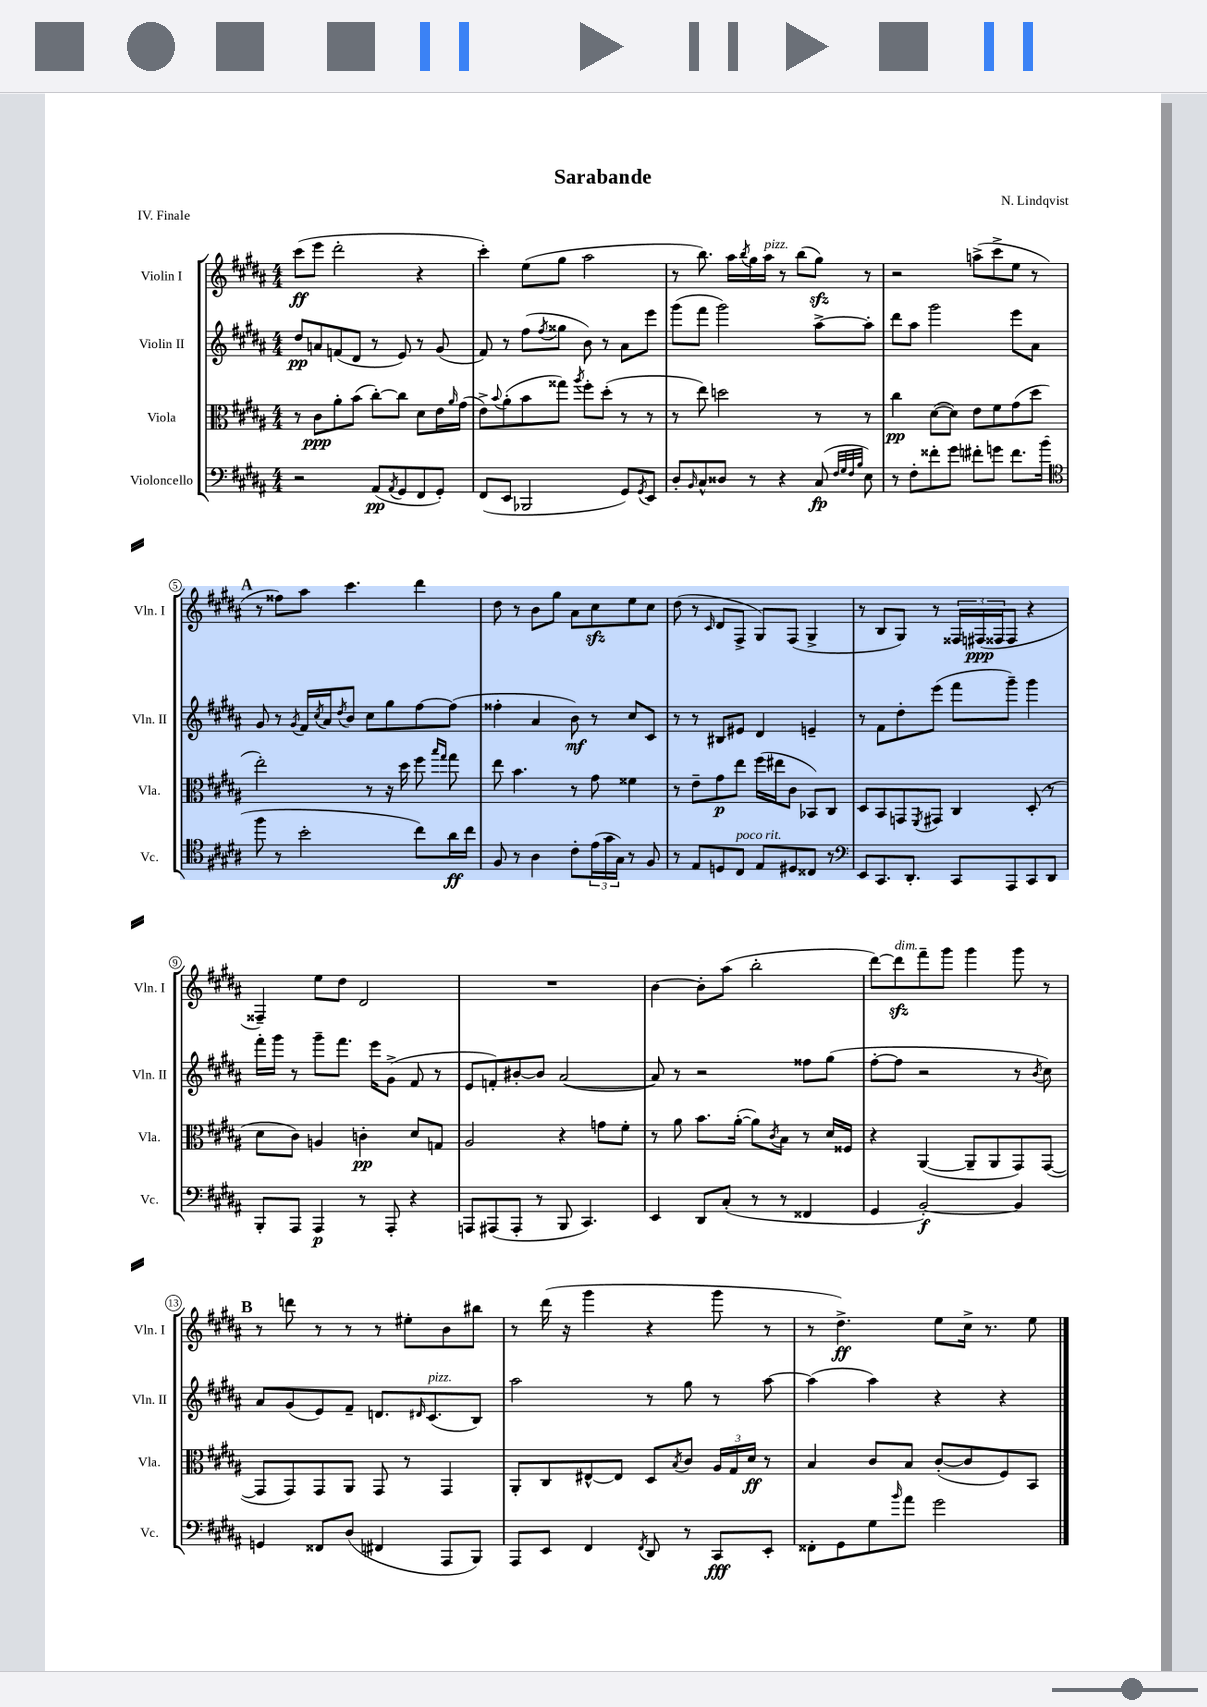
\header { title = "Sarabande" composer = "N. Lindqvist" piece = "IV. Finale" }
<<
\new StaffGroup <<
\new Staff = "s0" \with { instrumentName = "Violin I" shortInstrumentName = "Vln. I" } {
    \clef treble \key b \major \numericTimeSignature \time 4/4
    cis'''8\ff( e'''8 dis'''2-. r4 |
    cis'''4-.) e''8( gis''8 ais''2 |
    r8 b''8.) ais''16 \acciaccatura { b''8 } gis''16 ais''16^\markup { \italic "pizz." } r8 b''8( gis''8\sfz) r8 |
    r2 a''8->( cis'''8-> e''8 r8 |
    \mark \markup { \bold "A" } r8 fisis''8) ais''8 cis'''4. dis'''4 |
    dis''8 r8 b'8 gis''8 ais'8 cis''8\sfz e''8 cis''8 |
    dis''8( r8 \grace { cis'16 } dis'8 fis8-> gis8) fis8( gis4-> |
    r8 b8 gis8) r8 \tuplet 3/2 { fisis16 fis16\ppp( fisis16 } fisis8 r4 |
    fisis4--) e''8 dis''8 dis'2 |
    R1 |
    b'4~ b'8-. ais''8( b''2-. |
    dis'''8~) dis'''8\sfz^\markup { \italic "dim." } fis'''8-- gis'''8 gis'''4 gis'''8 r8 |
    \mark \markup { \bold "B" } r8 d'''8 r8 r8 r8 eis''8-. b'8 bis''8 |
    r8 dis'''16( r16 gis'''4 r4 gis'''8 r8 |
    r8 dis''4.->\ff) e''8 cis''16-> r8. e''8 \bar "|." |
}
\new Staff = "s1" \with { instrumentName = "Violin II" shortInstrumentName = "Vln. II" } {
    \clef treble \key b \major \numericTimeSignature \time 4/4
    dis''8\pp a'8 f'8( dis'8 r8 e'8) r8 gis'8( |
    fis'8) r8 fis''8( \acciaccatura { fis''8 } gisis''8 b'8) r8 ais'8 e'''8 |
    gis'''8( fis'''8 gis'''2) ais''8~-> ais''8-. |
    dis'''8 ais''8 gis'''2 e'''8 ais'8 |
    \mark \markup { \bold "A" } gis'8 r8 \acciaccatura { gis'8 } fis'16 \acciaccatura { cis''8 } ais'16 \acciaccatura { dis''8 } b'8 cis''8 gis''8 fis''8~ fis''8( |
    fisis''4-. ais'4 b'8\mf) r8 cis''8 cis'8 |
    r8 r8 bis8 eis'8 dis'4 e'4-- |
    r8 fis'8 dis''8-. e'''8( fis'''8 gis'''8--) gis'''4 |
    fis'''16-. gis'''16 r8 gis'''8-- fis'''8. e'''16 gis'8->( fis'8 r8 |
    e'8 f'8-.) bis'8~-. bis'8 ais'2~( |
    ais'8) r8 r2 fisis''8 gis''8( |
    fis''8~-. fis''8 r2 r8 \acciaccatura { b'8 } cis''8) |
    \mark \markup { \bold "B" } ais'8 gis'8( e'8) fis'8-- d'8. \grace { dis'16 } cis'8.^\markup { \italic "pizz." }( b8) |
    ais''2 r8 gis''8 r8 ais''8~ |
    ais''4( ais''4) r4 r4 \bar "|." |
}
\new Staff = "s2" \with { instrumentName = "Viola" shortInstrumentName = "Vla." } {
    \clef alto \key b \major \numericTimeSignature \time 4/4
    r8 cis'8\ppp ais'8-. b'8( cis''8~-.) cis''8 dis'8 e'16 \grace { ais'16 } gis'16( |
    e'8->) \appoggiatura { b'8 } ais'8-.( b'8 gisis''8) \acciaccatura { ais''8 } fis''8-. dis''8-.( r8 r8 |
    r8 e''8) d''2 r8 r8 |
    cis''4\pp dis'8~( dis'8) e'8 fis'8 gis'8( dis''8 |
    \mark \markup { \bold "A" } e''2-.) r8 r16 dis''16 fis''8 \grace { b''16 gis''16 } gis''8 |
    e''8 b'4. r8 gis'8 fisis'4 |
    r8 e'8-- gis'8\p e''8 fis''16( eis''16 cis'8 bes,8) cis8 |
    dis8 b,8 g,8 \acciaccatura { fis,8 } gis,8 cis4 dis8-.( r8 |
    dis'8 cis'8) a4 c'4-.\pp dis'8 g8 |
    ais2 r4 g'8 fis'8-. |
    r8 ais'8 b'8. ais'16~-.( ais'8) \acciaccatura { cis'8 } b8 r8 dis'16 fisis16 |
    r4 ais,4~( ais,8-- ais,8 gis,8) gis,8~( |
    \mark \markup { \bold "B" } gis,8 gis,8) gis,8 ais,8 gis,8 r8 gis,4 |
    ais,8-. cis8 eis8~-^ eis8 dis8 \acciaccatura { b8 } cis'8 \tuplet 3/2 { ais16 gis16 dis'16\ff } r8 |
    b4 cis'8 b8 cis'8~-.( cis'8 fis8) b,8 \bar "|." |
}
\new Staff = "s3" \with { instrumentName = "Violoncello" shortInstrumentName = "Vc." } {
    \clef bass \key b \major \numericTimeSignature \time 4/4
    r2 ais,8\pp( \acciaccatura { ais,8 } gis,8 fis,8 gis,8-.) |
    fis,8( e,8 bes,,2 gis,8) \acciaccatura { gis,8 } e,8 |
    dis8-. \grace { b,16 } cis8-^ disis8 r8 r4 cis8\fp( \grace { fis32 gis32 fis32 b32 } e8) |
    r8 fis8-. fisis'8-. gis'8 fis'8-. g'8 fis'8. b'16( |
    \mark \markup { \bold "A" } \clef tenor fis''8 r8 b'2-. cis''8) ais'16\ff cis''16 |
    fis8 r8 ais4 cis'8-. \tuplet 3/2 { e'16( gis'16 gis16) } r8 fis8 |
    r8 e8 d8 cis8^\markup { \italic "poco rit." } e8 dis8 cisis8 r8 |
    \clef bass e,8 cis,8. dis,8.-. cis,8 ais,,8 cis,8 dis,8 |
    b,,8-. ais,,8 ais,,4\p r8 ais,,8-. r4 |
    a,,8 ais,,8( ais,,8-. r8 b,,8 cis,4.) |
    e,4 dis,8 cis8-.( r8 r8 fisis,4 |
    gis,4 b,2~-.\f) b,4 |
    \mark \markup { \bold "B" } g,4 fisis,8 dis8( fis,4 ais,,8 b,,8) |
    ais,,8 e,8 fis,4 \acciaccatura { fis,8 } dis,8 r8 cis,8\fff e,8-. |
    fisis,8-. gis,8 gis8 \grace { b'16 } ais'8 gis'2 \bar "|." |
}
>>
>>
\layout { \context { \Score \override BarNumber.stencil = #(make-stencil-circler 0.1 0.3 ly:text-interface::print) } }
